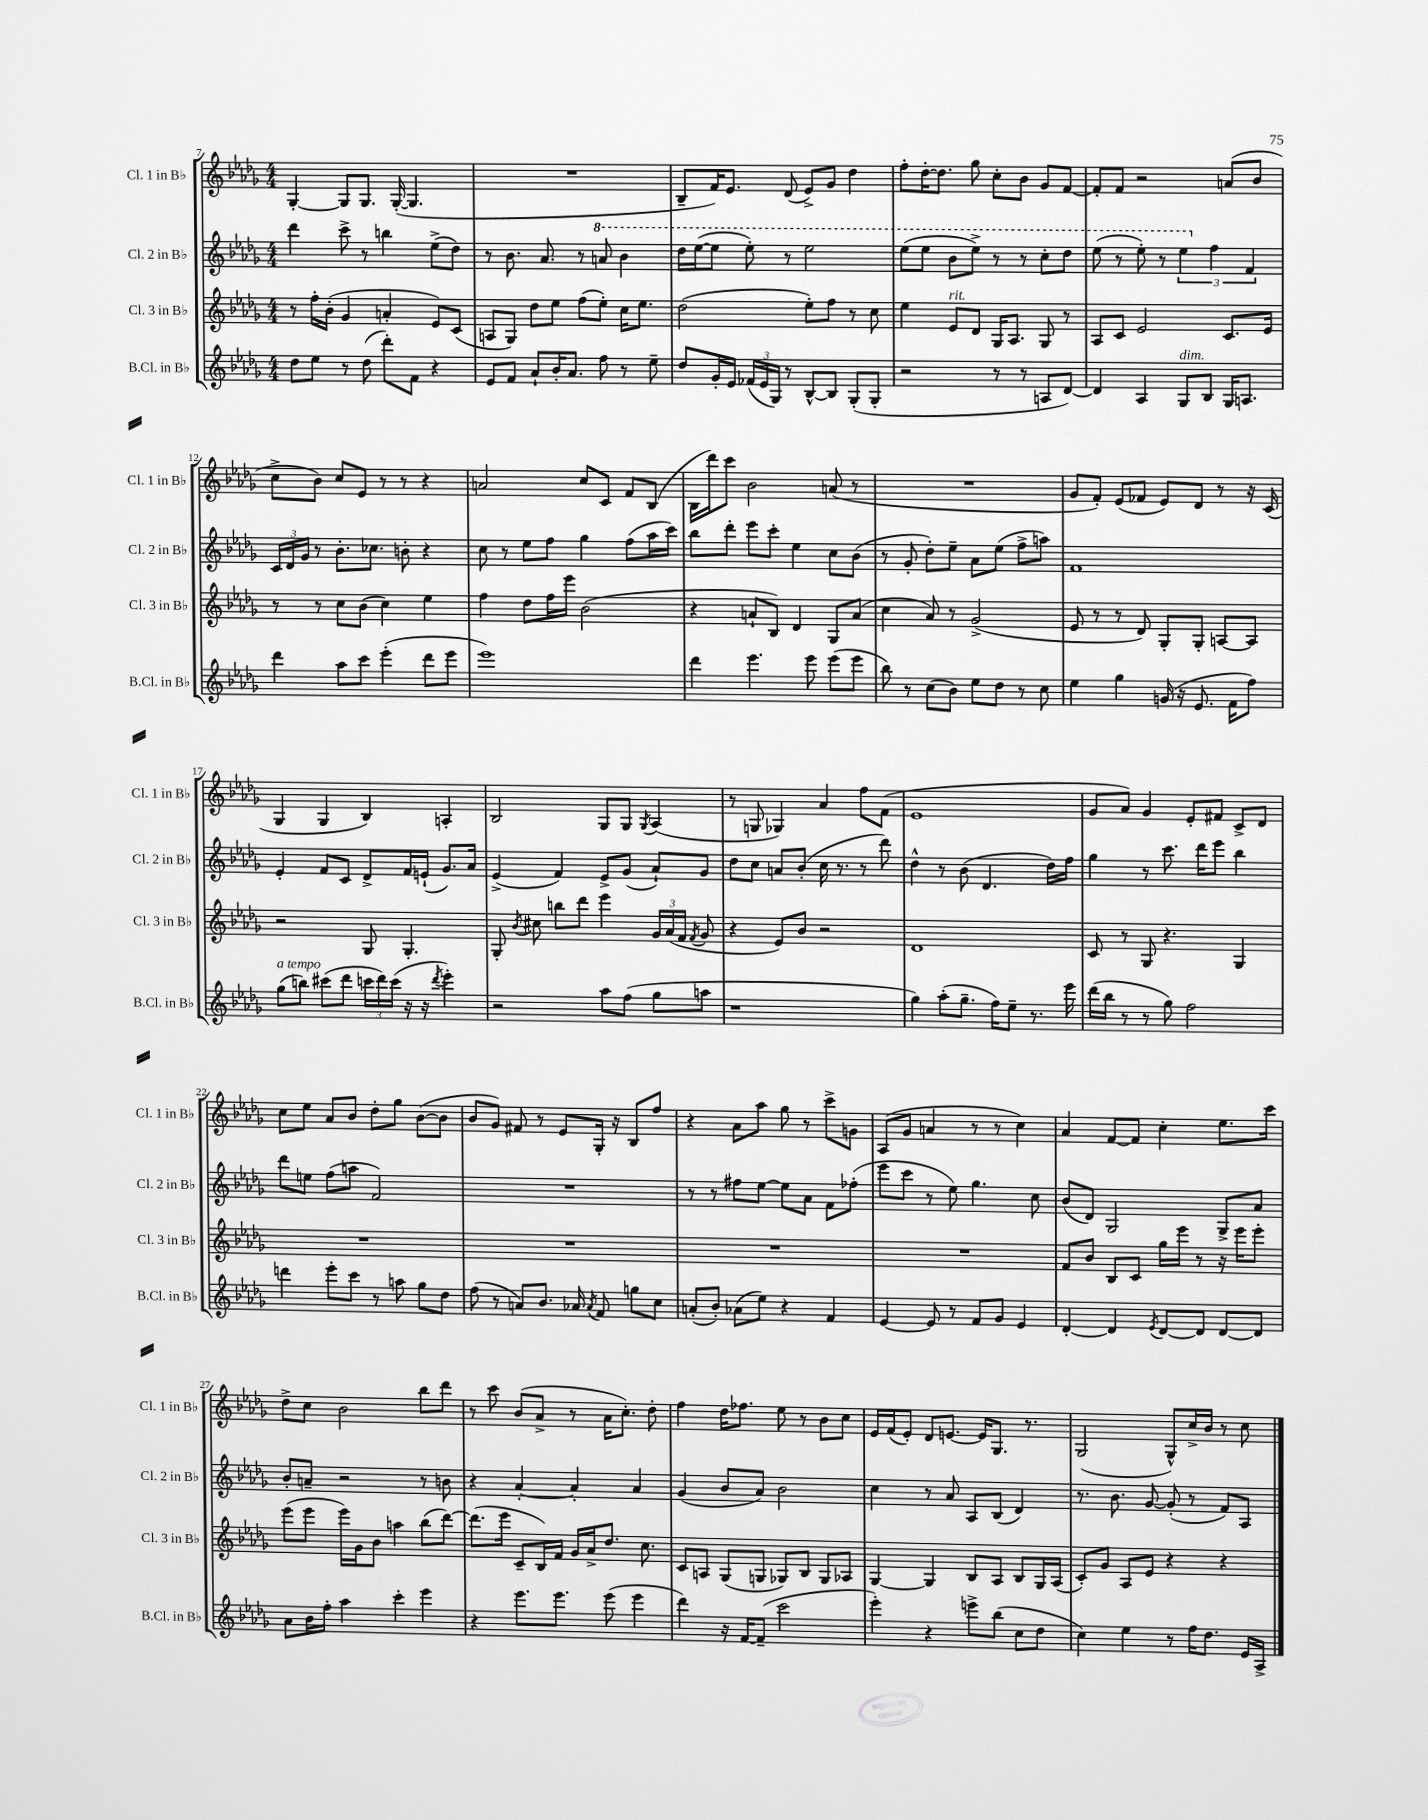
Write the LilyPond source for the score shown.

<<
\new StaffGroup <<
\new Staff = "s0" \with { instrumentName = "Cl. 1 in Bb" shortInstrumentName = "Cl. 1 in Bb" } {
    \clef treble \key des \major \numericTimeSignature \time 4/4
    \autoBeamOff ges4~-. ges8[ ges8.] ges16~-.( ges4. |
    R1 |
    bes8[-- f'16) ees'8.] des'8( ees'8[->) ges'8] des''4 |
    f''8[-. des''16~-. des''8.] ges''8 c''8[-. bes'8] ges'8[ f'8]~ |
    f'8[-. f'8] r2 a'8[( bes'8] |
    c''8[-> bes'8]) c''8[ ees'8] r8 r8 r4 |
    a'2 c''8[ c'8] f'8[ bes8]( |
    bes16[ des'''16) c'''8] bes'2 a'8( r8 |
    R1 |
    ges'8[ f'8]-.) ees'8[( fes'8] ees'8[) des'8] r8 r16 c'16( |
    ges4 ges4 bes4) a4-. |
    bes2 ges8[ ges8] \acciaccatura { ges8 } aes4( |
    r8 g8 ges4) aes'4 f''8[ f'8]( |
    ees'1 |
    ges'8[ aes'8]) ges'4 ees'8[-. fis'8] c'8[-> des'8] |
    c''8[ ees''8] aes'8[ bes'8] des''8[-. ges''8] bes'8[~( bes'8] |
    bes'8[ ges'8]) fis'8 r8 ees'8[ ges16]-. r16 bes8[ f''8] |
    r4 aes'8[ aes''8] ges''8 r8 c'''8[-> g'8] |
    aes8[( ges'8] a'4 r8 r8 c''4) |
    aes'4 f'8[~ f'8] c''4-. ees''8.[ c'''16] |
    des''8[-> c''8] bes'2 bes''8[ des'''8] |
    r8 c'''8 bes'8[( aes'8]-> r8 aes'16[ c''8.]-.) des''8-. |
    f''4 des''16[ fes''8.] ees''8 r8 bes'8[ c''8] |
    ees'16[ f'16( ees'8]-.) des'8[ e'8.]~ e'16[ ges8.] r8. |
    ges2( ges8[-^) c''16-> bes'16] r8 c''8 \bar "|." |
}
\new Staff = "s1" \with { instrumentName = "Cl. 2 in Bb" shortInstrumentName = "Cl. 2 in Bb" } {
    \clef treble \key des \major \numericTimeSignature \time 4/4
    \autoBeamOff des'''4 c'''8-> r8 b''4 ees''8[->( des''8]) |
    r8 bes'8. aes'8. r8 \ottava #1 a''8 bes''4 |
    des'''16[ ees'''16~( ees'''8] ees'''8-.) r8 ees'''2 |
    ees'''8[( ees'''8] bes''8[ ees'''8]->) r8 r8 c'''8[-. des'''8] |
    ees'''8( r8 ees'''8-.) r8 \tuplet 3/2 { ees'''4 \ottava #0 f''4 f'4 } |
    \tuplet 3/2 { c'16[ des'16 ges'16] } r8 bes'8.[-. ces''8.] b'8-. r4 |
    c''8 r8 ees''8[ f''8] ges''4 f''8[( aes''16 c'''16]) |
    bes''8[ des'''8]-. ees'''8[ c'''8]-. ees''4 c''8[ bes'8]( |
    r8 ges'8-. des''8[-.) ees''8]-- aes'8[ ees''8]( f''8[-> a''8]) |
    f'1 |
    ees'4-. f'8[ c'8] des'8[-> f'16 e'16]-!( ges'8.[) aes'16] |
    ees'4->( f'4) ees'8[-> ges'8]( aes'8[-!) ges'8] |
    des''8[ c''8] a'8[ bes'8]-.( c''16 r8. r8 des'''8) |
    des''4-^ r8 bes'8( des'4. des''16[) f''16] |
    ges''4 r8 c'''8. des'''16[ ees'''8] bes''4 |
    des'''8[ e''8] f''8[( a''8] f'2) |
    R1 |
    r8 r8 fis''8[ ees''8]~ ees''8[ aes'8] f'8[ fes''8]-.( |
    ees'''8[ c'''8] r8 ees''8) ges''4. c''8 |
    bes'8[( des'8]) ges2 ges8[-> aes'8] |
    bes'8[-. a'8]-- r2 r8 b'8 |
    r4 aes'4~-. aes'4-. aes'4 |
    ges'4( bes'8[ aes'8]) bes'2 |
    c''4 r8 aes'8 aes8[ bes8]( des'4) |
    r8. bes'8. ges'8~ ges'8-.( r8 f'8[) aes8] \bar "|." |
}
\new Staff = "s2" \with { instrumentName = "Cl. 3 in Bb" shortInstrumentName = "Cl. 3 in Bb" } {
    \clef treble \key des \major \numericTimeSignature \time 4/4
    \autoBeamOff r8 f''16[-. bes'16]-.( ges'4 a'4-. ees'8[) c'8]( |
    a8[ ges8]) des''8[ ees''8] f''8[( ees''8]-.) c''16[ ees''8.] |
    des''2( ees''8[-.) f''8] r8 c''8 |
    ees''4 ees'8[^\markup { \italic "rit." } des'8] ges16[ aes8.] ges8 r8 |
    aes8[ c'8] ees'2 c'8.[ ees'16] |
    r8 r8 c''8[ bes'8]( c''4) ees''4 |
    f''4 des''8[ f''16 ees'''16] bes'2( |
    r4 a'8[-! bes8]) des'4 ges8[ a'8]( |
    c''4 aes'8) r8 ges'2->( |
    ees'8 r8 r8 des'8) ges8[-. ges8]-. a8[~ a8] |
    r2 ges8 ges4.-. |
    ges8-. \acciaccatura { bes'8 } cis''8 b''8[ des'''8] ees'''4 \tuplet 3/2 { ges'16[ aes'16( f'16] } \acciaccatura { f'8 } ges'8 |
    r4 ees'8[) bes'8] r2 |
    des'1 |
    c'8 r8 ges8 r4. ges4 |
    R1 |
    R1 |
    R1 |
    R1 |
    f'8[ bes'8] bes8[ c'8] ges''16[ ees'''16] r8 r16 ees'''16[ ees'''8]-. |
    ees'''8[( ees'''8] ees'''16[) ges'16 bes'8] a''4 bes''8[( des'''8]~) |
    des'''8.[( ees'''16] c'8[-- bes16) f'16] ges'16[ aes'16-> des''8.] c''8. |
    c'8[ a8] ges8[( g8] ges8[) bes8] ges8[ aes8] |
    ges4~ ges4 bes8[ aes8] bes8[ ges16 aes16]( |
    c'8[-.) ges'8] aes8[ ees'8] r4 r4 \bar "|." |
}
\new Staff = "s3" \with { instrumentName = "B.Cl. in Bb" shortInstrumentName = "B.Cl. in Bb" } {
    \clef treble \key des \major \numericTimeSignature \time 4/4
    \autoBeamOff des''8[ ees''8] r8 des''8( des'''8[-.) f'8] r4 |
    ees'8[ f'8] aes'8[-! bes'16-. aes'8.] f''8 r8 ees''8-- |
    des''8[ ges'16-. ees'16] \tuplet 3/2 { fes'16[( ees'16 ges16]) } r8 bes8[~-^ bes8] ges8[-.( ges8]-. |
    r2 r8 r8 a8[ des'8]~) |
    des'4 aes4 ges8[^\markup { \italic "dim." } bes8] ges16[ a8.] |
    des'''4 aes''8[ c'''8] ees'''4-.( des'''8[ ees'''8] |
    ees'''1) |
    des'''4 ees'''4. ees'''8 ees'''8[( ees'''8] |
    bes''8) r8 c''8[( bes'8]) ees''8[ des''8] r8 c''8 |
    ees''4 ges''4 g'16( r16 ees'8. f'16[ f''8]) |
    ges''8[^\markup { \italic "a tempo" }( b''8]) cis'''8[( des'''8] \tuplet 3/2 { c'''16[ des'''16) c'''16]( } r16 r16 \acciaccatura { des'''8 } ees'''4-.) |
    r2 aes''8[ f''8]( ges''8[ a''8] |
    r1 |
    ges''4) aes''8[-.( ges''8.]-- f''16[) ees''8]-- r8. ees'''16 |
    des'''16[( bes''16] r8 r8 ges''8) f''2 |
    d'''4 ees'''8[-. c'''8] r8 a''8 ges''8[ des''8] |
    f''8( r8 a'8[) bes'8.] aes'16 \acciaccatura { aes'8 } f'8 g''8[ c''8] |
    a'8[-.( bes'8]-.) aes'8[( ees''8]) r4 f'4 |
    ees'4~ ees'8 r8 f'8[ ges'8] ees'4 |
    des'4~-. des'4 \acciaccatura { ees'8 } des'8[~ des'8] des'8[~ des'8] |
    aes'8[ bes'16 f''16]-. aes''4 c'''4-. ees'''4 |
    r4 ees'''8.[ ees'''8.] ees'''8( ees'''4 |
    des'''4) r16 f'16[~ f'8]--( c'''2 |
    ees'''4-.) r4 e'''8[-> bes''8]( c''8[ des''8] |
    c''4) ees''4 r8 f''16[ des''8.] ees'16[ aes16]-> \bar "|." |
}
>>
>>
\layout { \context { \Score currentBarNumber = #7 } }
